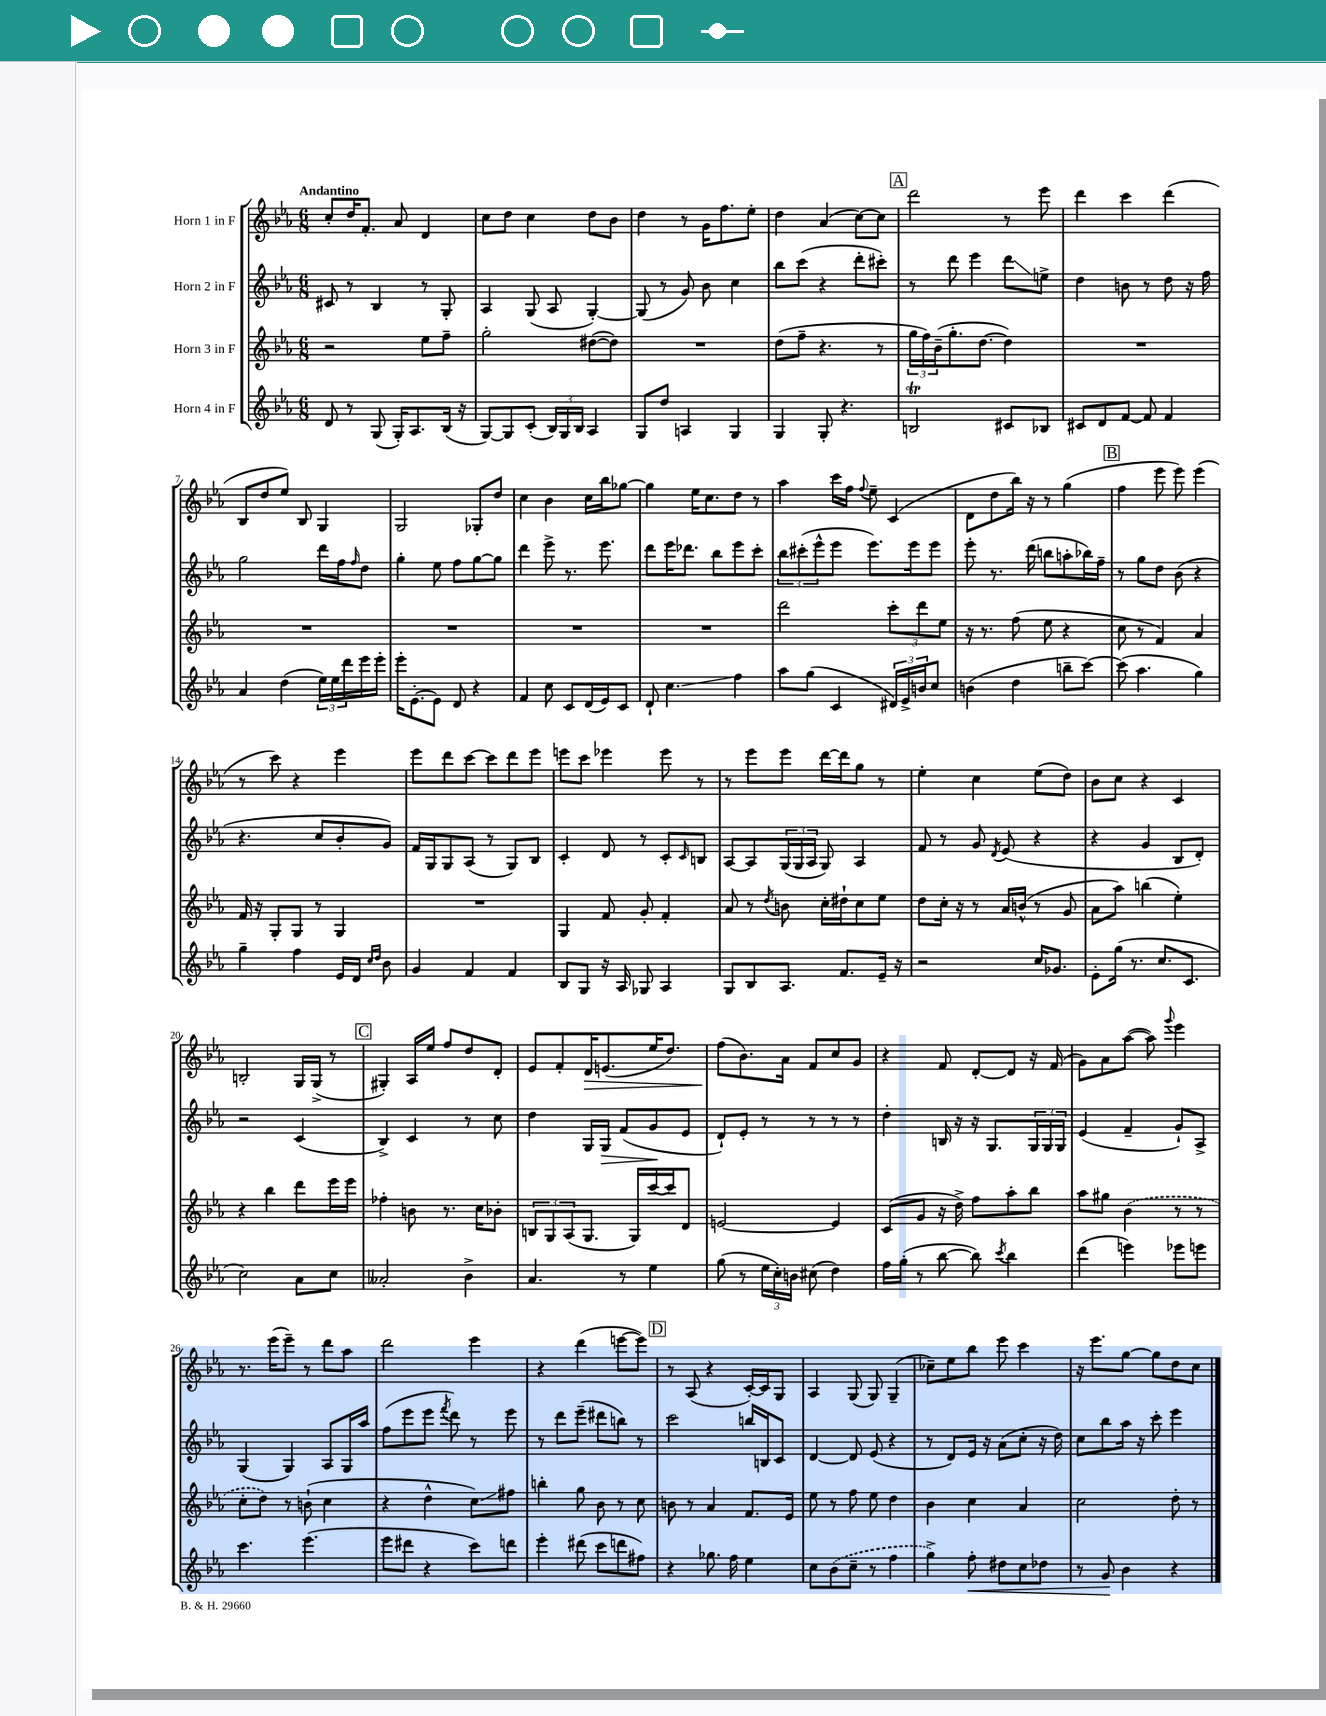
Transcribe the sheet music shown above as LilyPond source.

<<
\new StaffGroup <<
\new Staff = "s0" \with { instrumentName = "Horn 1 in F" } {
    \clef treble \key ees \major \numericTimeSignature \time 6/8 \tempo "Andantino"
    c''8-. d''16 f'8.-. aes'8 d'4 |
    c''8 d''8 c''4 d''8 bes'8 |
    d''4 r8 g'16 f''8. ees''8-. |
    d''4 aes'4( c''8~) c''8 |
    \mark \markup { \box "A" } d'''2 r8 ees'''8 |
    d'''4 c'''4 d'''4( |
    bes8 d''8 ees''8) bes8 g4 |
    g2 ges8-. d''8 |
    c''4 bes'4 c''16 bes''16 ges''8~ |
    ges''4 ees''16 c''8. d''8 r8 |
    aes''4 c'''16 f''16 \appoggiatura { f''8 } ees''8-- c'4( |
    d'8 d''8 bes''16) r16 r8 g''4( |
    \mark \markup { \box "B" } f''4 ees'''8 ees'''8) ees'''4( |
    r8 c'''8) r4 ees'''4 |
    ees'''8 d'''8 c'''8~ c'''8 d'''8 ees'''8 |
    e'''8 c'''8 ees'''4 ees'''8 r8 |
    r8 ees'''8 ees'''8 d'''16~ d'''16 g''8 r8 |
    ees''4-. c''4 ees''8( d''8) |
    bes'8 c''8 r4 c'4 |
    b2-. g16 g16->( r8 |
    \mark \markup { \box "C" } gis4-.) aes16 ees''16 f''8 d''8 d'8-. |
    ees'8 f'8-. d'16\> e'8.( ees''16 d''8.) |
    f''8\!( bes'8.) aes'16 f'8 c''8 g'8 |
    r4 f'8 d'8~-. d'8 r16 f'16( |
    g'8) aes'8 aes''8~( aes''8) \appoggiatura { g'''8 } ees'''4 |
    r8. ees'''16( ees'''8--) r8 d'''8 aes''8 |
    d'''2 ees'''4 |
    r4 d'''4( e'''8~ e'''8) |
    \mark \markup { \box "D" } r8 aes8( r4 c'16~-.) c'16 g8 |
    aes4 g8( g8) g4--( |
    ces''8--) ees''8 bes''8 ees'''8 c'''4 |
    r16 ees'''8. g''8~ g''8 d''8 c''8 \bar "|." |
}
\new Staff = "s1" \with { instrumentName = "Horn 2 in F" } {
    \clef treble \key ees \major \numericTimeSignature \time 6/8
    cis'8 r8 bes4 r8 g8-. |
    aes4 g8( aes8 g4~-.) |
    g8( r8 g'8) bes'8 c''4 |
    bes''8 c'''8( r4 d'''8-. cis'''8-.) |
    \mark \markup { \box "A" } r8 d'''8 ees'''4 d'''8\glissando e''8-> |
    d''4 b'8 r8 d''8 r16 f''16 |
    g''2 d'''16 f''16 \grace { f''16 } d''8 |
    g''4-. ees''8 f''8 g''8~ g''8 |
    d'''4 ees'''8-> r8. ees'''8. |
    d'''8 ees'''16 des'''8. bes''8 ees'''8 c'''8-. |
    \tuplet 3/2 { bes''8 cis'''8-.( ees'''8-^ } ees'''8 ees'''8.) ees'''16 ees'''8 |
    ees'''8-. r8. d'''16( b''8 a''8-. bes''16) f''16-- |
    \mark \markup { \box "B" } r8 g''8 d''8 bes'8( r4 |
    r4. c''8 bes'8-. g'8) |
    f'16 g16 g8 aes8( r8 g8) bes8 |
    c'4-. d'8 r8 c'8-. \grace { c'16 } b8 |
    aes8~ aes8 \tuplet 3/2 { g16( g16 aes16 } g8) aes4 |
    f'8 r8 g'8 \acciaccatura { d'8 } ees'8( r4 |
    r4 g'4 bes8 d'8-.) |
    r2 c'4( |
    \mark \markup { \box "C" } bes4->) c'4 r8 c''8 |
    d''4 g16 g16\> f'8( g'8\! ees'8 |
    d'8-!) ees'8-. r8 r8 r8 r8 |
    d''4-. b16 r16 r16 g8. \tuplet 3/2 { g16 g16 g16 } |
    ees'4( f'4-- g'8-!) aes8-> |
    g4( g4) aes8 g16 aes''16 |
    f''8( ees'''8 ees'''8 \acciaccatura { f'''8 } d'''8) r8 ees'''8 |
    r8 d'''8 ees'''8--( dis'''8 b''8) r8 |
    \mark \markup { \box "D" } c'''2 b''16 b16 c'8 |
    d'4~ d'8 ees'8( r4 |
    r8 d'8) ees'16 r16 aes'8( c''8-. r16 d''16) |
    c''8 bes''8 aes''16 r16 c'''8-. ees'''4 \bar "|." |
}
\new Staff = "s2" \with { instrumentName = "Horn 3 in F" } {
    \clef treble \key ees \major \numericTimeSignature \time 6/8
    r2 ees''8 f''8-- |
    g''2-. dis''8~( dis''8) |
    R2. |
    d''8( f''8-- r4. r8 |
    \mark \markup { \box "A" } \tuplet 3/2 { g''16 f''16) bes'16--( } g''8.-. d''8.~ d''4) |
    R2. |
    R2. |
    R2. |
    R2. |
    R2. |
    d'''2 \tuplet 3/2 { c'''8-. d'''8 ees''8 } |
    r16 r8. f''8( ees''8 r4 |
    \mark \markup { \box "B" } c''8 r8 f'4) aes'4 |
    f'16 r16 g8-. g8 r8 g4 |
    R2. |
    g4 f'8 g'8-. f'4-. |
    aes'8 r8 \acciaccatura { d''8 } b'8 c''16-. dis''16-! c''8 ees''8 |
    d''8 c''16-. r16 r8 aes'16 b'16-^( r8 g'8 |
    aes'8 aes''8) b''4( ees''4-.) |
    r4 bes''4 d'''8 ees'''16 ees'''16 |
    \mark \markup { \box "C" } fes''4-. b'8 r8. c''16 bes'8-. |
    \tuplet 3/2 { b8 g8 aes8( } g8. g16) c'''16~ c'''16 d'8 |
    e'2~ e'4 |
    c'8( g'8 r16 d''16->) f''8 aes''8-. bes''8 |
    aes''8 gis''8 \once \slurDashed bes'4( r8 r8 |
    c''8-. d''8) r8 b'8-!( c''4 |
    r4 d''4-^ c''8\glissando) fis''8 |
    b''4-. g''8 bes'8 r8 c''8 |
    \mark \markup { \box "D" } b'8 r8 aes'4 f'8. ees'16 |
    ees''8 r8 f''8 ees''8 d''4 |
    bes'4 c''4 aes'4 |
    c''2 d''8-. r8 \bar "|." |
}
\new Staff = "s3" \with { instrumentName = "Horn 4 in F" } {
    \clef treble \key ees \major \numericTimeSignature \time 6/8
    d'8 r8 g8( g16-.) aes8. bes16( r16 |
    g8~) g8 c'8-.( \tuplet 3/2 { bes16) g16 bes16 } aes4 |
    g8 d''8 a4 g4 |
    g4 g8-. r4. |
    \mark \markup { \box "A" } b2\trill cis'8 bes8 |
    cis'8 d'8 f'8~ f'8 f'4 |
    aes'4 d''4( \tuplet 3/2 { ees''16) ees''16 d'''16 } ees'''16 ees'''16-. |
    ees'''16-. ees'8.~-. ees'8 d'8 r4 |
    f'4 c''8 c'8 d'16( ees'16) c'8 |
    d'8-! c''4.\glissando f''4 |
    aes''8 g''8( c'4 \tuplet 3/2 { dis'16) ees'16-> b'16 } c''8 |
    b'4( d''4 b''8-- c'''8~) |
    \mark \markup { \box "B" } c'''8( aes''4. g''4) |
    g''4-- f''4 ees'16 d'16 \grace { c''16 d''16 } bes'8 |
    g'4 f'4 f'4 |
    bes8 g8 r16 aes16 ges8 aes4 |
    g8 bes8 aes8. f'8. ees'16-- r16 |
    r2 c''16 ges'8. |
    ees'8-. g''16( r8. c''8. c'8. |
    c''2) aes'8 c''8 |
    \mark \markup { \box "C" } aeses'2-. bes'4-> |
    aes'4. r8 ees''4 |
    g''8( r8 \tuplet 3/2 { ees''16 c''16-.) b'16 } cis''8( d''4) |
    f''16 g''16-.( r8 bes''8~ bes''8) \acciaccatura { c'''8 } bes''4 |
    d'''4( e'''4) ees'''8 e'''8 |
    c'''4. ees'''4.( |
    ees'''8 dis'''8 r4 c'''8) d'''8 |
    ees'''4-. dis'''8( c'''8 d'''8 fis''8) |
    \mark \markup { \box "D" } r4 ges''8. f''16 ees''4 |
    c''8 \once \slurDashed bes'8( c''8-- r8 f''4 |
    g''4->) f''8-.\< dis''8 c''8 des''8 |
    r8 g'8\! bes'4 r4 \bar "|." |
}
>>
>>
